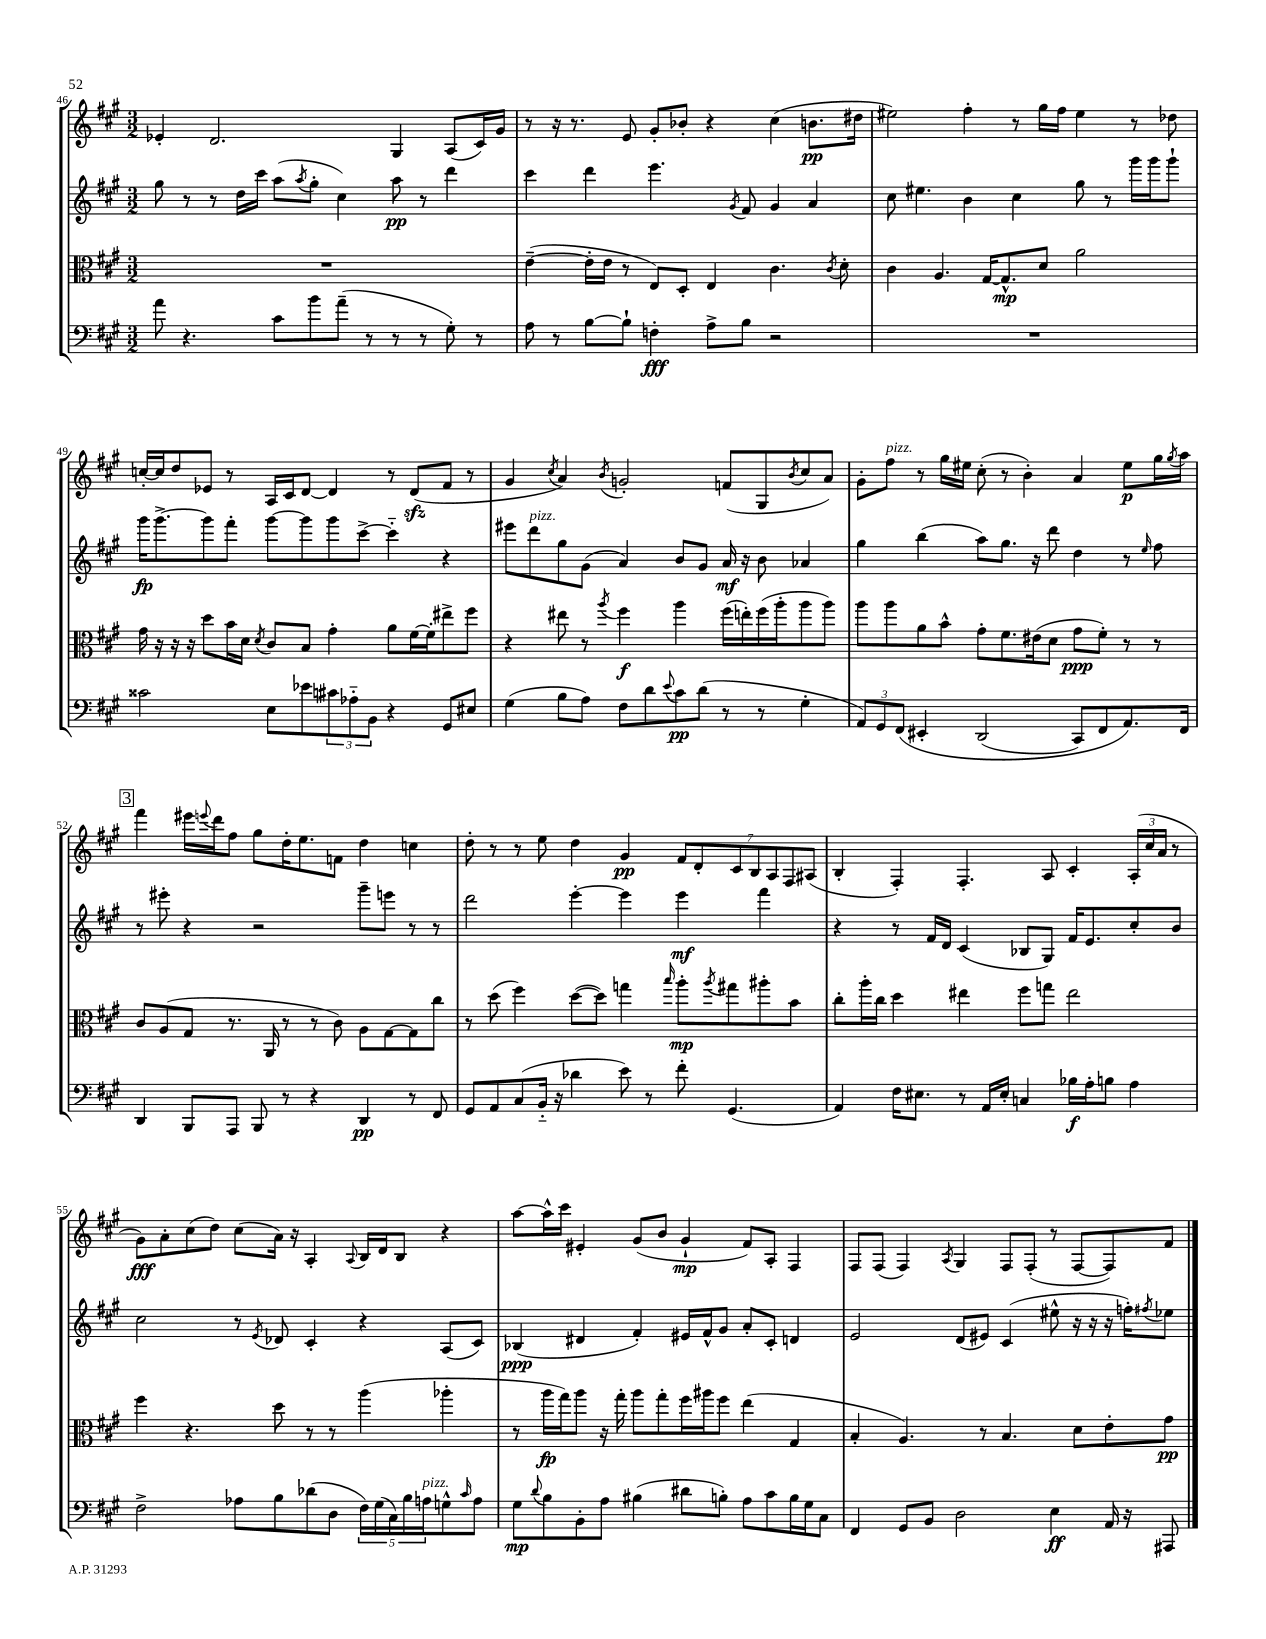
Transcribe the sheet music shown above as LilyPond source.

<<
\new StaffGroup <<
\new Staff = "s0" {
    \clef treble \key a \major \numericTimeSignature \time 3/2
    ees'4-. d'2. gis4 a8( cis'16) gis'16 |
    r8 r16 r8. e'8 gis'8-. bes'8-. r4 cis''4( b'8.\pp dis''16 |
    eis''2) fis''4-. r8 gis''16 fis''16 eis''4 r8 des''8 |
    c''16~-. c''16 d''8 ees'8 r8 a16 cis'16 d'8~ d'4 r8 d'8\sfz( fis'8 r8 |
    gis'4 \acciaccatura { cis''8 } a'4) \acciaccatura { b'8 } g'2-. f'8( gis8 \acciaccatura { b'8 } cis''8 a'8) |
    gis'8-. fis''8^\markup { \italic "pizz." } r8 gis''16 eis''16 cis''8-.( r8 b'4-.) a'4 eis''8\p gis''16 \acciaccatura { gis''8 } a''16 |
    \mark \markup { \box "3" } fis'''4 eis'''16 \appoggiatura { e'''8 } d'''16 fis''8 gis''8 d''16-. e''8. f'8 d''4 c''4 |
    d''8-. r8 r8 e''8 d''4 gis'4\pp \tuplet 7/4 { fis'8 d'8-. cis'8 b8 a8 fis8 ais8( } |
    b4-. fis4-.) fis4.-. a8 cis'4-. \tuplet 3/2 { a16-.( cis''16 a'16 } r8 |
    gis'8\fff) a'8-. cis''8( d''8) cis''8( a'16) r16 a4-. \appoggiatura { a8 } b16 d'16 b8 r4 |
    a''8~ a''16-^ cis'''16 eis'4-. gis'8( b'8 gis'4-!\mp fis'8) a8-. fis4 |
    fis8 fis8( fis4) \acciaccatura { a8 } gis4 fis8 fis8-.( r8 fis8~ fis8) fis'8 \bar "|." |
}
\new Staff = "s1" {
    \clef treble \key a \major \numericTimeSignature \time 3/2
    gis''8 r8 r8 d''16 cis'''16 a''8( \acciaccatura { a''8 } gis''8-. cis''4) a''8\pp r8 d'''4 |
    cis'''4 d'''4 e'''4. \acciaccatura { gis'8 } fis'8 gis'4 a'4 |
    cis''8 eis''4. b'4 cis''4 gis''8 r8 gis'''16 gis'''16 gis'''8-! |
    gis'''16\fp gis'''8.~-> gis'''8 fis'''8-. gis'''8~ gis'''8 gis'''8 cis'''8~-> cis'''4-_ r4 |
    eis'''8 d'''8^\markup { \italic "pizz." } gis''8 gis'8( a'4) b'8 gis'8 a'16\mf r16 b'8 aes'4 |
    gis''4 b''4( a''8) gis''8. r16 d'''8 d''4 r8 \grace { e''16 } fis''8 |
    \mark \markup { \box "3" } r8 eis'''8-. r4 r2 gis'''8-- e'''8 r8 r8 |
    d'''2 e'''4~-. e'''4 e'''4\mf fis'''4 |
    r4 r8 fis'16 d'16 cis'4( bes8 gis8) fis'16 e'8. cis''8-. b'8 |
    cis''2 r8 \acciaccatura { e'8 } des'8 cis'4-. r4 a8( cis'8) |
    bes4\ppp( dis'4 fis'4-.) eis'16 fis'16-^ gis'8 a'8-. cis'8-. d'4 |
    e'2 d'8( eis'8) cis'4( eis''8-^ r16 r16 r16 f''16-.) \acciaccatura { fis''8 } ees''8 \bar "|." |
}
\new Staff = "s2" {
    \clef alto \key a \major \numericTimeSignature \time 3/2
    R1. |
    e'4~--( e'16-. e'16 r8 e8) d8-. e4 cis'4. \acciaccatura { cis'8 } d'8-. |
    cis'4 a4. gis16~ gis8.-^\mp d'8 a'2 |
    gis'16 r16 r16 r16 d''8 b'16 d'16 \acciaccatura { d'8 } cis'8 b8 gis'4-. a'8 fis'16~ fis'16-. eis''8-> fis''8 |
    r4 eis''8 r8 \acciaccatura { a''8 } fis''4\f a''4 fis''16( e''16-.) fis''16( a''16-. a''8 a''8) |
    a''8 a''8 a'8 b'8-^ gis'8-. fis'8. eis'16( d'8 gis'8\ppp fis'8-.) r8 r8 |
    \mark \markup { \box "3" } cis'8 a8( gis8 r8. a,16 r8 r8 cis'8) a8 gis8~ gis8 cis''8 |
    r8 d''8( fis''4) d''8~( d''8) g''4 \grace { b''16 } a''8-.\mp \acciaccatura { a''8 } gis''8 ais''8-. b'8 |
    cis''8-. a''16-. cis''16 d''4 eis''4 fis''8 g''8 eis''2 |
    fis''4 r4. d''8 r8 r8 a''4( aes''4-. |
    r8 a''16\fp gis''16) a''8 r16 gis''16-. a''8 gis''8-. fis''16 ais''16 fis''8 e''4( gis4 |
    b4-. a4.) r8 b4. d'8 e'8-. gis'8\pp \bar "|." |
}
\new Staff = "s3" {
    \clef bass \key a \major \numericTimeSignature \time 3/2
    a'8 r4. cis'8 b'8 a'8--( r8 r8 r8 gis8-.) r8 |
    a8 r8 b8~ b8-! f4-.\fff a8-> b8 r2 |
    R1. |
    cisis'2 e8 ees'8 \tuplet 3/2 { cis'8 aes8-_ b,8 } r4 gis,8 eis8 |
    gis4( b8 a8) fis8 d'8 \appoggiatura { e'8 } cis'8\pp d'8( r8 r8 gis4-. |
    \tuplet 3/2 { a,8) gis,8 fis,8\( } eis,4-. d,2( cis,8) fis,8 a,8.\) fis,16 |
    \mark \markup { \box "3" } d,4 b,,8 a,,8 b,,8 r8 r4 d,4\pp r8 fis,8 |
    gis,8 a,8 cis8( b,16-_ r16 des'4 e'8) r8 fis'8-. gis,4.( |
    a,4) fis16 eis8. r8 a,16 eis16-. c4 bes16\f a16-. b8 a4 |
    fis2-> aes8 b8 des'8( d8 \tuplet 5/4 { fis16) gis16( cis16) b16 a16^\markup { \italic "pizz." } } g8-^ \grace { cis'16 } a8 |
    gis8\mp \appoggiatura { d'8 } b8 b,8-. a8 bis4( dis'8 b8-.) a8 cis'8 b16 gis16 cis8 |
    fis,4 gis,8 b,8 d2 e4\ff a,16 r16 ais,,8 \bar "|." |
}
>>
>>
\layout { \context { \Score currentBarNumber = #46 } }
